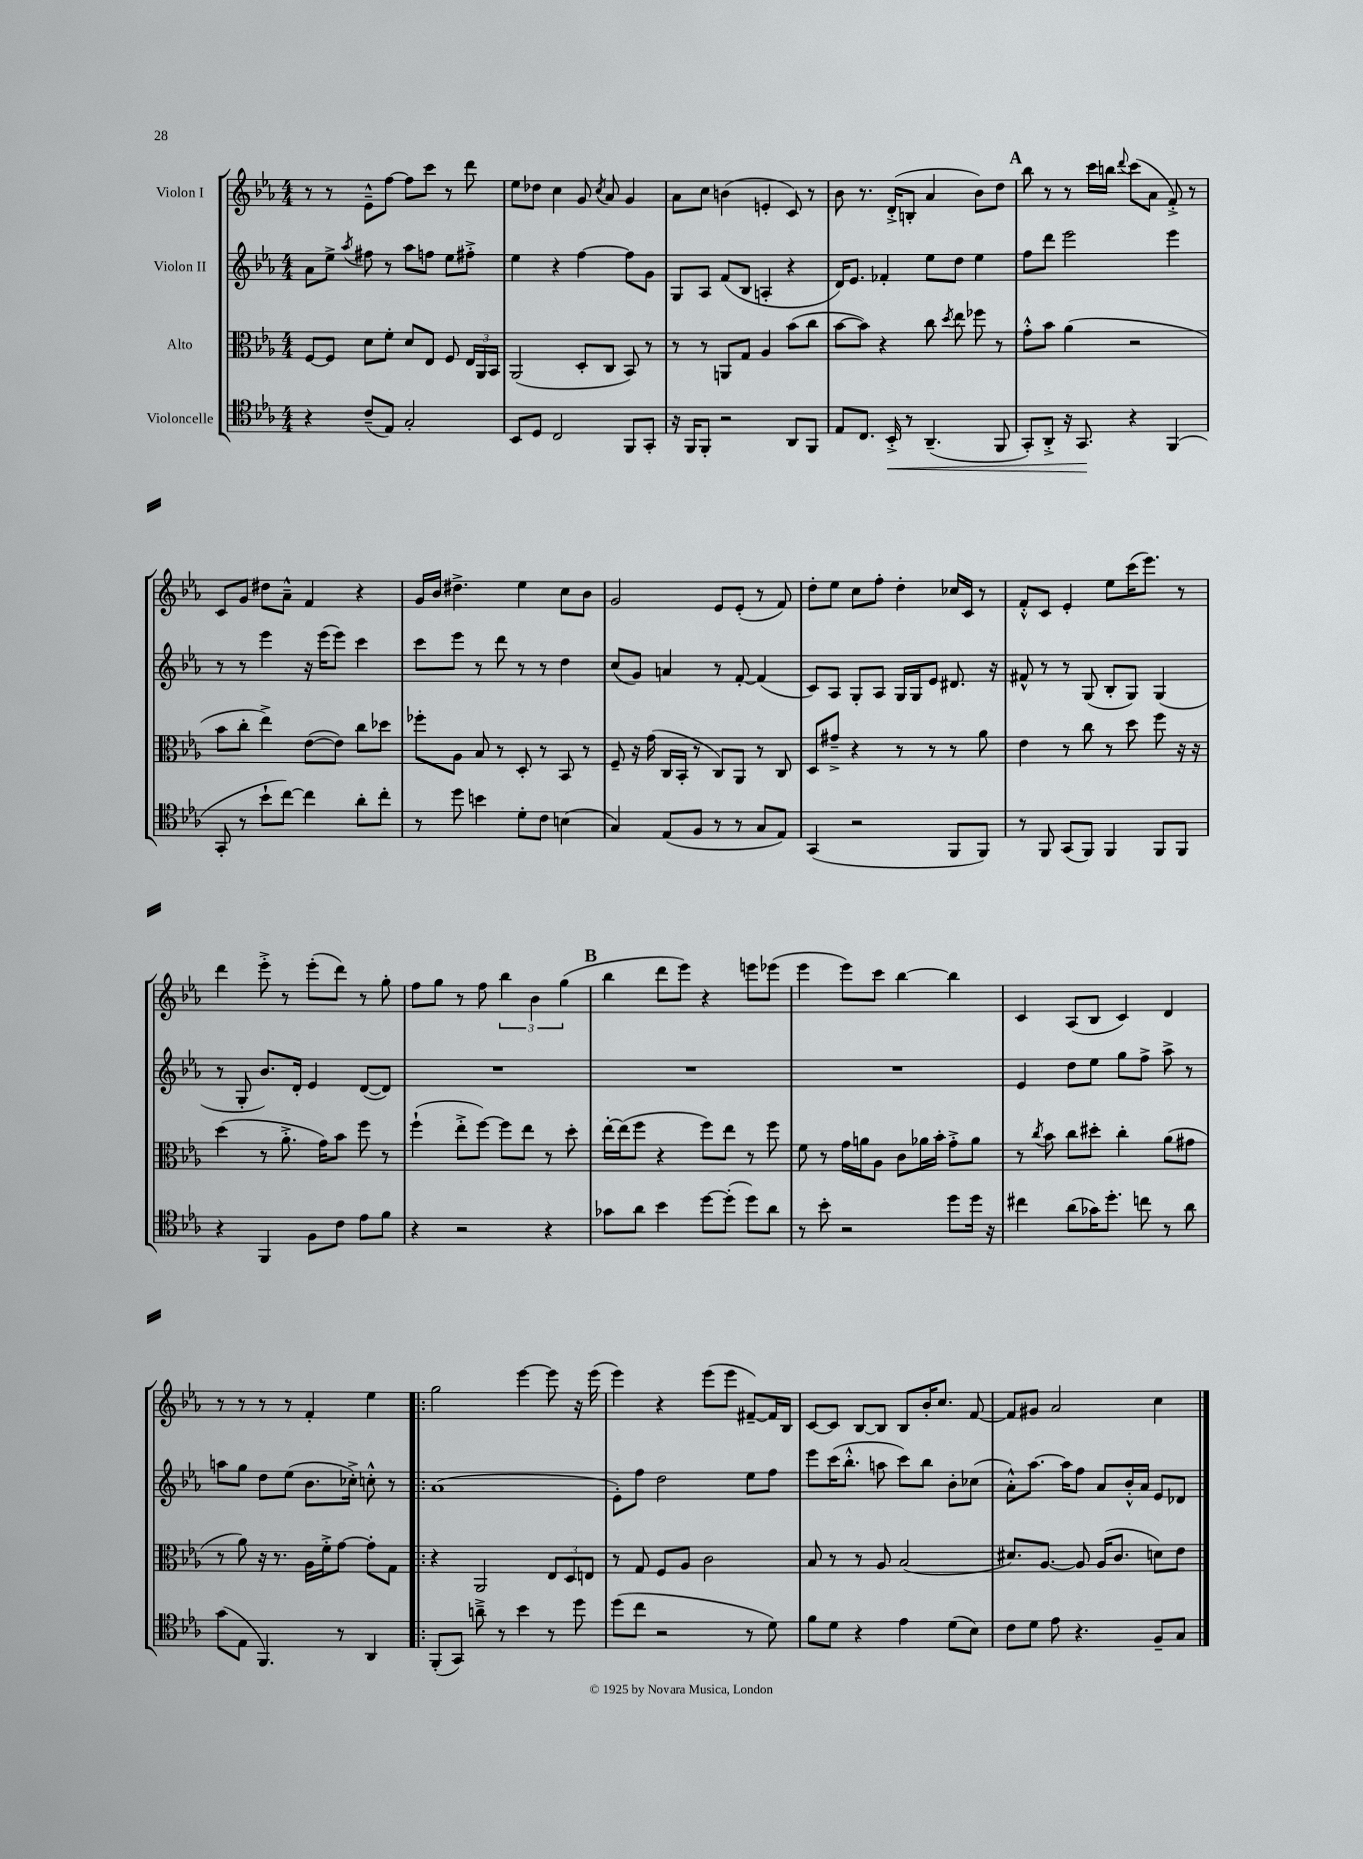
<<
\new StaffGroup <<
\new Staff = "s0" \with { instrumentName = "Violon I" } {
    \clef treble \key ees \major \numericTimeSignature \time 4/4
    \autoBeamOff r8 r8 ees'8[---^ f''8]~ f''8[ c'''8] r8 d'''8 |
    ees''8[ des''8] c''4 g'8 \acciaccatura { c''8 } aes'8 g'4 |
    aes'8[ c''8] b'4( e'4-. c'8) r8 |
    bes'8 r8. d'16[-.->( b8]-. aes'4 bes'8[) d''8] |
    \mark \markup { \bold "A" } bes''8 r8 r8 c'''16[ b''16] \appoggiatura { d'''8 } c'''8[( aes'8] f'8-.->) r8 |
    c'8[ g'8] dis''8[ aes'8]---^ f'4 r4 |
    g'16[ bes'16] dis''4.-> ees''4 c''8[ bes'8] |
    g'2 ees'8[ ees'8]-.( r8 f'8) |
    d''8[-. ees''8] c''8[ f''8]-. d''4-. ces''16[ c'16] r8 |
    f'8[-.-^ c'8] ees'4-. ees''8[ c'''16( ees'''8.]) r8 |
    d'''4 ees'''8-.-> r8 ees'''8[-.( d'''8]) r8 g''8-. |
    f''8[ g''8] r8 f''8 \tuplet 3/2 { bes''4 bes'4 g''4( } |
    \mark \markup { \bold "B" } bes''4 d'''8[ ees'''8]) r4 e'''8[ ees'''8]( |
    ees'''4 ees'''8[) c'''8] bes''4~ bes''4 |
    c'4 aes8[( bes8] c'4) d'4 |
    r8 r8 r8 r8 f'4-. ees''4 |
    \bar ".|:" g''2 ees'''4~ ees'''8 r16 ees'''16( |
    ees'''4) r4 ees'''8[( ees'''8] fis'8[~--) fis'16 bes16] |
    c'8[~ c'8] bes8[~ bes8] bes8[ bes'16-. c''8.] f'8~ |
    f'8[ gis'8] aes'2 c''4 \bar "|." |
}
\new Staff = "s1" \with { instrumentName = "Violon II" } {
    \clef treble \key ees \major \numericTimeSignature \time 4/4
    \autoBeamOff aes'8[ ees''8]-> \acciaccatura { aes''8 } fis''8 r8 aes''8[ f''8] ees''8[ fis''8]-.-> |
    ees''4 r4 f''4~ f''8[ g'8] |
    g8[ aes8] f'8[( bes8] a4-. r4 |
    d'16[) ees'8.] fes'4-. ees''8[ d''8] ees''4 |
    \mark \markup { \bold "A" } f''8[ d'''8] ees'''2 ees'''4 |
    r8 r8 ees'''4 r16 ees'''16[( ees'''8]) c'''4 |
    c'''8[ ees'''8] r8 d'''8 r8 r8 d''4 |
    c''8[( g'8]) a'4 r8 f'8~-. f'4( |
    c'8[) aes8] g8[-. aes8] g16[ g16 ees'8] dis'8. r16 |
    fis'8-^ r8 r8 g8( bes8[-. g8]) g4( |
    r8 g8-. bes'8.[) d'16]-. ees'4 d'8[~( d'8]) |
    R1 |
    \mark \markup { \bold "B" } R1 |
    R1 |
    ees'4 d''8[ ees''8] g''8[ f''8]-> aes''8-> r8 |
    a''8[ g''8] d''8[ ees''8]( bes'8.[ ces''16]-.->) c''8-.-^ r8 |
    \bar ".|:" aes'1( |
    ees'8[-.) f''8] d''2 ees''8[ f''8] |
    ees'''8[ c'''16( bes''8.]-.-^ a''8 c'''8[) bes''8] bes'8[-. ces''8]( |
    aes'8[-.-^) aes''8.]~ aes''16[ f''8] aes'8[ bes'16-.-^ aes'16] ees'8[ des'8] \bar "|." |
}
\new Staff = "s2" \with { instrumentName = "Alto" } {
    \clef alto \key ees \major \numericTimeSignature \time 4/4
    \autoBeamOff f8[~ f8] d'8[ f'8]-. d'8[ ees8] f8 \tuplet 3/2 { ees16[ aes,16 bes,16] } |
    aes,2( d8[-. c8] bes,8) r8 |
    r8 r8 a,8[ g8] aes4 bes'8[( c''8] |
    bes'8[~ bes'8]) r4 c''8 \acciaccatura { d''8 } ees''8 fes''8 r8 |
    \mark \markup { \bold "A" } g'8[-.-^ bes'8] aes'4( r2 |
    bes'8[ c''8]-. ees''4->) ees'8[~( ees'8]) c''8[ des''8] |
    fes''8[-. aes8] bes8 r8 d8-. r8 bes,8 r8 |
    f8-- r16 g'16( c16[ bes,16]-. r8 c8[) aes,8] r8 c8 |
    d8[ gis'8]---> r4 r8 r8 r8 aes'8 |
    ees'4 r8 c''8 r8 d''8 f''8 r16 r16 |
    d''4( r8 aes'8.-.-> g'16[) bes'8] f''8 r8 |
    f''4-!( ees''8[-.-> f''8]~) f''8[ ees''8] r8 d''8-. |
    \mark \markup { \bold "B" } ees''16[~-. ees''16( f''8] r4 f''8[) ees''8] r8 f''8 |
    f'8 r8 g'16[ a'16 aes8] c'8[ aes'16 bes'16]-. g'8[-.-> aes'8] |
    r8 \acciaccatura { c''8 } bes'8 c''8[ dis''8]-. c''4-. aes'8[( gis'8] |
    r8 aes'8) r16 r8. aes16[ f'16-.-> g'8]~ g'8[-. g8] |
    \bar ".|:" r4 aes,2 \tuplet 3/2 { ees8[ d8 e8] } |
    r8 g8 f8[ aes8] c'2 |
    bes8 r8 r8 aes8 bes2( |
    dis'8.[) aes8.]~ aes8 aes16[( c'8.] d'8[) ees'8] \bar "|." |
}
\new Staff = "s3" \with { instrumentName = "Violoncelle" } {
    \clef tenor \key ees \major \numericTimeSignature \time 4/4
    \autoBeamOff r4 c'8[--( ees8]) g2-. |
    bes,8[ d8] c2 f,8[ g,8]-. |
    r16 f,16[ f,8]-. r2 aes,8[ f,8] |
    ees8[ c8.] bes,16-.->\< r8 aes,4.--( f,8 |
    \mark \markup { \bold "A" } g,8[-.) aes,8]-.-> r16 g,8.\! r4 f,4( |
    g,8-. r8 bes'8[-! c''8]~) c''4 aes'8[-. c''8]-. |
    r8 d''8 b'4 d'8[-. c'8] b4( |
    g4) ees8[( f8] r8 r8 g8[ ees8]) |
    g,4( r2 f,8[ f,8]) |
    r8 f,8 g,8[( f,8]) f,4 f,8[ f,8] |
    r4 f,4 f8[ c'8] ees'8[ f'8] |
    r4 r2 r4 |
    \mark \markup { \bold "B" } ges'8[ aes'8] bes'4 d''8[~ d''8]-.( d''8[) aes'8] |
    r8 bes'8-. r2 d''8[ d''16] r16 |
    cis''4 aes'8[( ges'16) d''8.]-. c''8 r8 aes'8 |
    g'8[( ees8] f,4.) r8 aes,4 |
    \bar ".|:" f,8[-.( g,8]) a'8---> r8 bes'4 r8 d''8 |
    d''8[( c''8] r2 r8 d'8) |
    f'8[ d'8] r4 ees'4 d'8[( bes8]) |
    c'8[ d'8] ees'8 r4. f8[-- g8] \bar "|." |
}
>>
>>
\layout { \context { \Score \remove "Bar_number_engraver" } }
